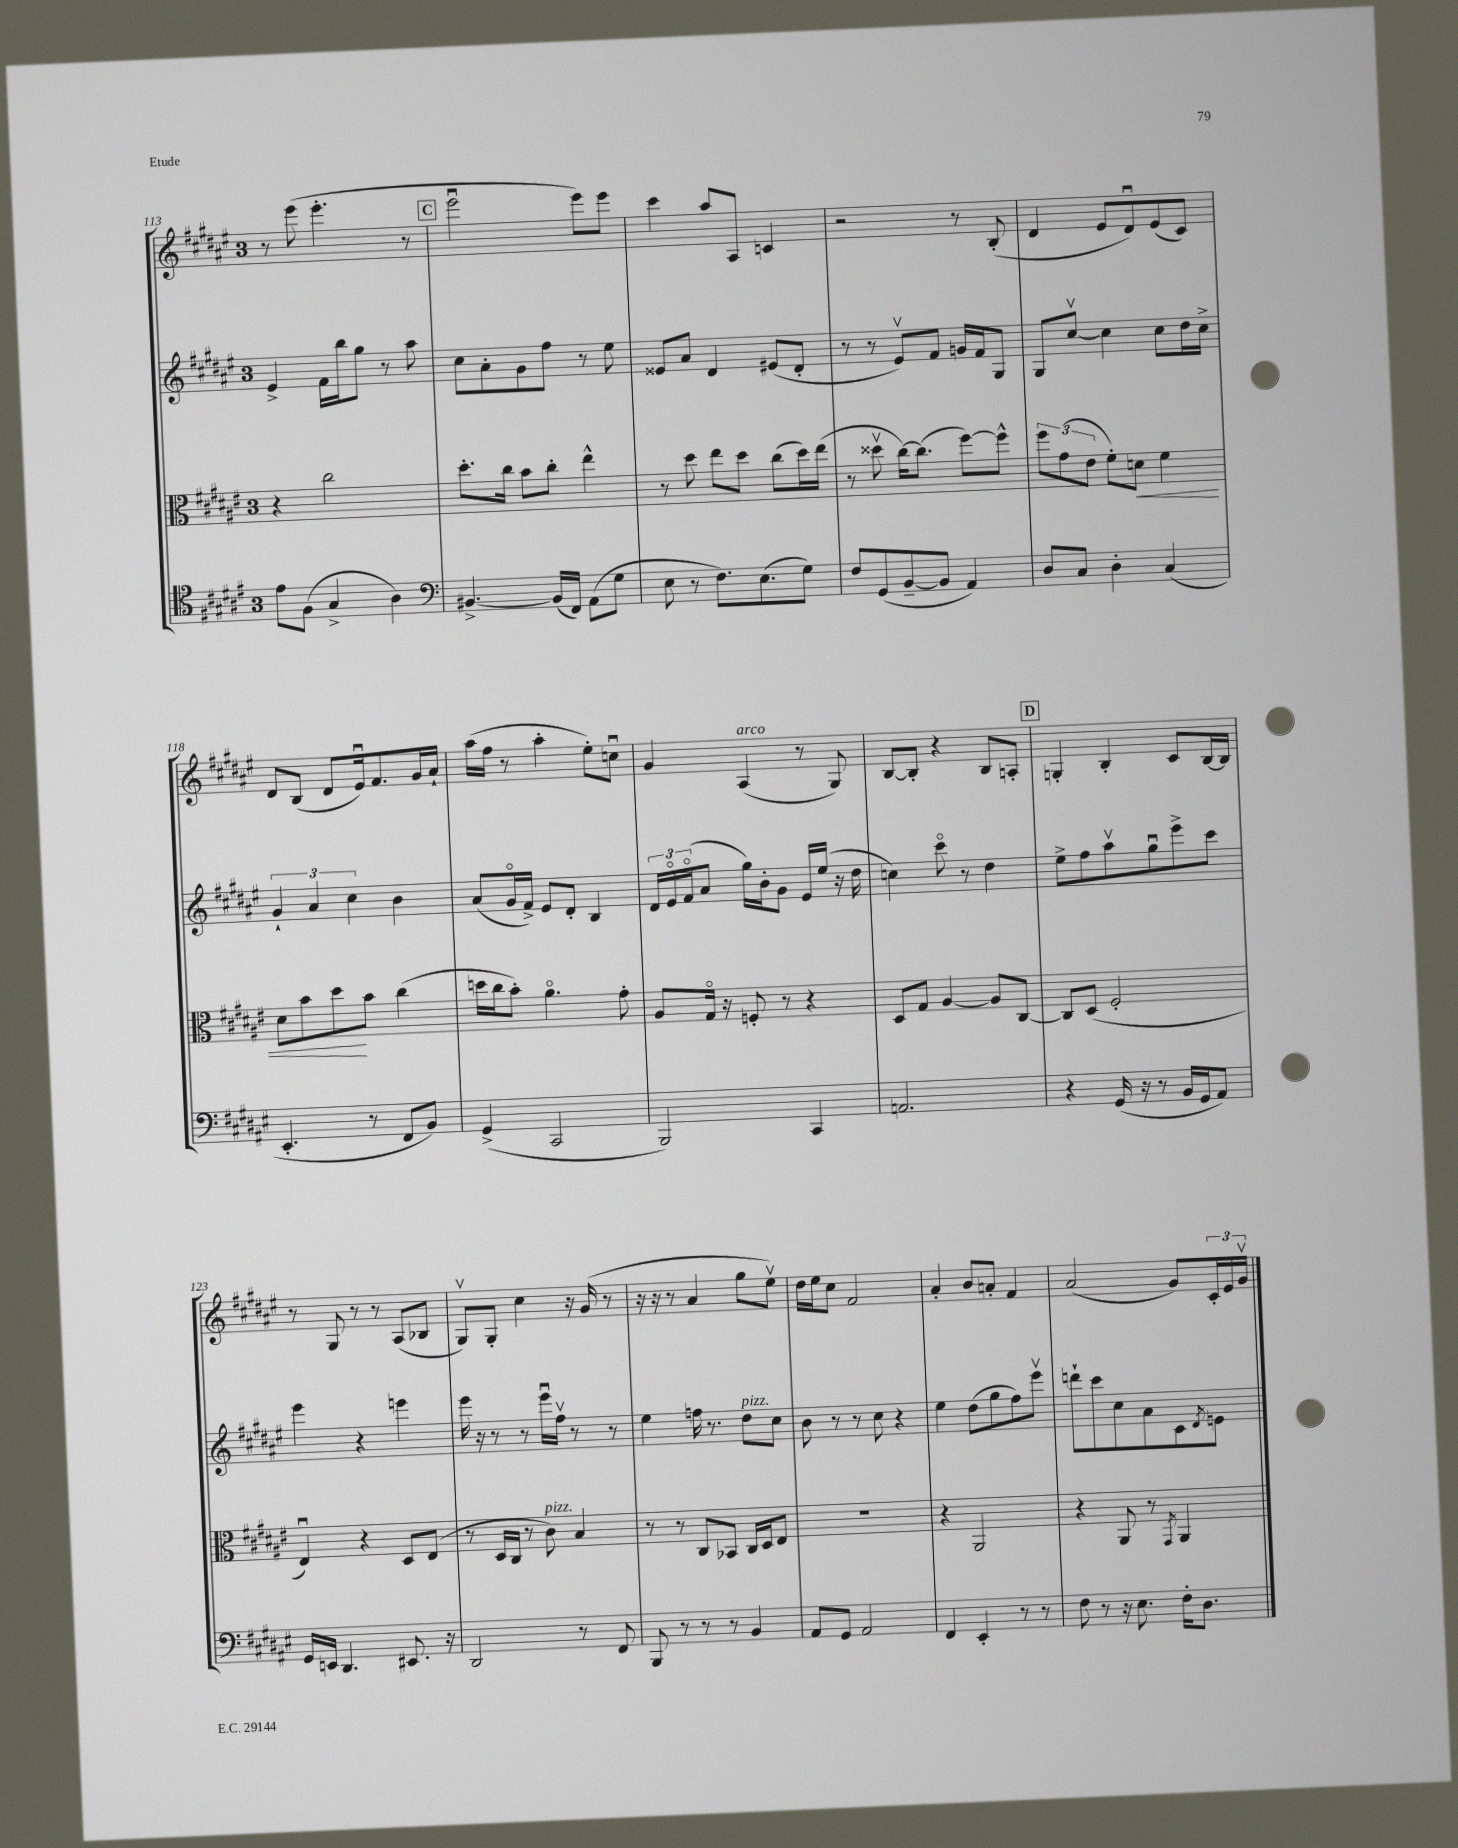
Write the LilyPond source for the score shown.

<<
\new StaffGroup <<
\new Staff = "s0" {
    \clef treble \key fis \major \once \override Staff.TimeSignature.style = #'single-digit \time 3/4
    r8 eis'''8( eis'''4.-. r8 |
    \mark \markup { \box "C" } eis'''2\downbow eis'''8) eis'''8 |
    cis'''4 ais''8 ais8 c'4 |
    r2 r8 b8-.( |
    dis'4 eis'8 dis'8\downbow) eis'8( cis'8) |
    dis'8 b8( dis'8 eis'16\downbow) fis'8. gis'16 ais'16-! |
    ais''16( fis''16 r8 ais''4-. eis''8-.) c''8\downbow |
    gis'4 ais4^\markup { \italic "arco" }( r8 gis8) |
    b8~ b8-. r4 b8 a8-. |
    \mark \markup { \box "D" } g4-. b4-. cis'8 b16~ b16 |
    r8 gis8 r8 r8 ais8( bes8 |
    gis8\upbow) gis8-. cis''4 r16 gis'16( r8 |
    r16 r16 r8 ais'4 gis''8 eis''8\upbow) |
    dis''16 eis''16 cis''8 fis'2 |
    ais'4-. b'8 a'8-. fis'4 |
    ais'2( gis'8) \tuplet 3/2 { cis'16-. eis'16 gis'16\upbow } \bar "|." |
}
\new Staff = "s1" {
    \clef treble \key fis \major \once \override Staff.TimeSignature.style = #'single-digit \time 3/4
    eis'4-> fis'16 b''16 gis''8 r8 ais''8 |
    \mark \markup { \box "C" } cis''8 ais'8-. gis'8 fis''8 r8 eis''8 |
    eisis'8 ais'8 dis'4 eis'8( dis'8-. |
    r8 r8 eis'8\upbow) fis'8 g'16 fis'16 gis8 |
    gis8 cis''8~\upbow cis''4 cis''8 dis''16 cis''16-> |
    \tuplet 3/2 { gis'4-! ais'4 cis''4 } b'4 |
    ais'8( gis'16\flageolet fis'16->) eis'8 dis'8-. b4 |
    \tuplet 3/2 { dis'16 eis'16\flageolet fis'16\flageolet( } ais'8 gis''16) b'16-. gis'8 eis'16 eis''16( r16 dis''16 |
    c''4) cis'''8\flageolet r8 dis''4 |
    \mark \markup { \box "D" } eis''8-> fis''8 ais''8\upbow gis''8\downbow eis'''8-> cis'''8 |
    eis'''4 r4 e'''4 |
    eis'''16 r16 r8 r8 eis'''16\downbow fis''16\upbow r8 r8 |
    eis''4 f''16 r8. dis''8^\markup { \italic "pizz." } cis''8 |
    b'8 r8 r8 cis''8 r4 |
    eis''4 dis''8( gis''8 fis''8) eis'''8\upbow |
    d'''8-! cis'''8 cis''8 ais'8 cis'8 \acciaccatura { dis'8 } e'8 \bar "|." |
}
\new Staff = "s2" {
    \clef alto \key fis \major \once \override Staff.TimeSignature.style = #'single-digit \time 3/4
    r4 cis''2 |
    \mark \markup { \box "C" } dis''8.-. cis''16 b'8 cis''8-. eis''4-^ |
    r8 dis''8 eis''8 dis''8 cis''8( dis''16) eis''16( |
    r8 disis''8\upbow cis''16~) cis''8.( fis''8~) fis''8-^ |
    \tuplet 3/2 { fis''8 gis'8( eis'8 } fis'8-.) d'8\< fis'4 |
    dis'8 b'8 dis''8\! b'8 cis''4( |
    d''16 cis''16 b'8-.) ais'4.\flageolet gis'8-. |
    ais8 gis16\flageolet r16 f8-. r8 r4 |
    dis8 gis8 ais4~ ais8 cis8~ |
    \mark \markup { \box "D" } cis8 dis8( fis2-. |
    eis4\downbow) r4 dis8 eis8( |
    r8 dis16 cis16 r8 cis'8^\markup { \italic "pizz." }) b4 |
    r8 r8 cis8 bes,8 cis16 dis16 eis8 |
    R2. |
    r4 ais,2 |
    r4 ais,8 r8 \acciaccatura { gis,8 } ais,4 \bar "|." |
}
\new Staff = "s3" {
    \clef tenor \key fis \major \once \override Staff.TimeSignature.style = #'single-digit \time 3/4
    eis'8 fis8( gis4-> ais4) |
    \mark \markup { \box "C" } \clef bass bis,4.~-> bis,16( fis,16) ais,8( gis8 |
    eis8 r8 fis8.) eis8.( gis8) |
    fis8 gis,8( b,8~-- b,8 ais,4) |
    dis8 cis8 dis4-. cis4( |
    eis,4.-. r8 fis,8 b,8) |
    gis,4->( cis,2 |
    b,,2) cis,4 |
    a,2. |
    \mark \markup { \box "D" } r4 gis,16( r16 r8 b,16 gis,16 ais,8) |
    gis,16 e,16 dis,4. eis,8. r16 |
    dis,2 r8 fis,8 |
    b,,8 r8 r8 r8 b,4 |
    ais,8 gis,8 ais,2 |
    fis,4 eis,4-. r8 r8 |
    fis8 r8 r16 eis8. fis16-. dis8. \bar "|." |
}
>>
>>
\layout { \context { \Score currentBarNumber = #113 } }
